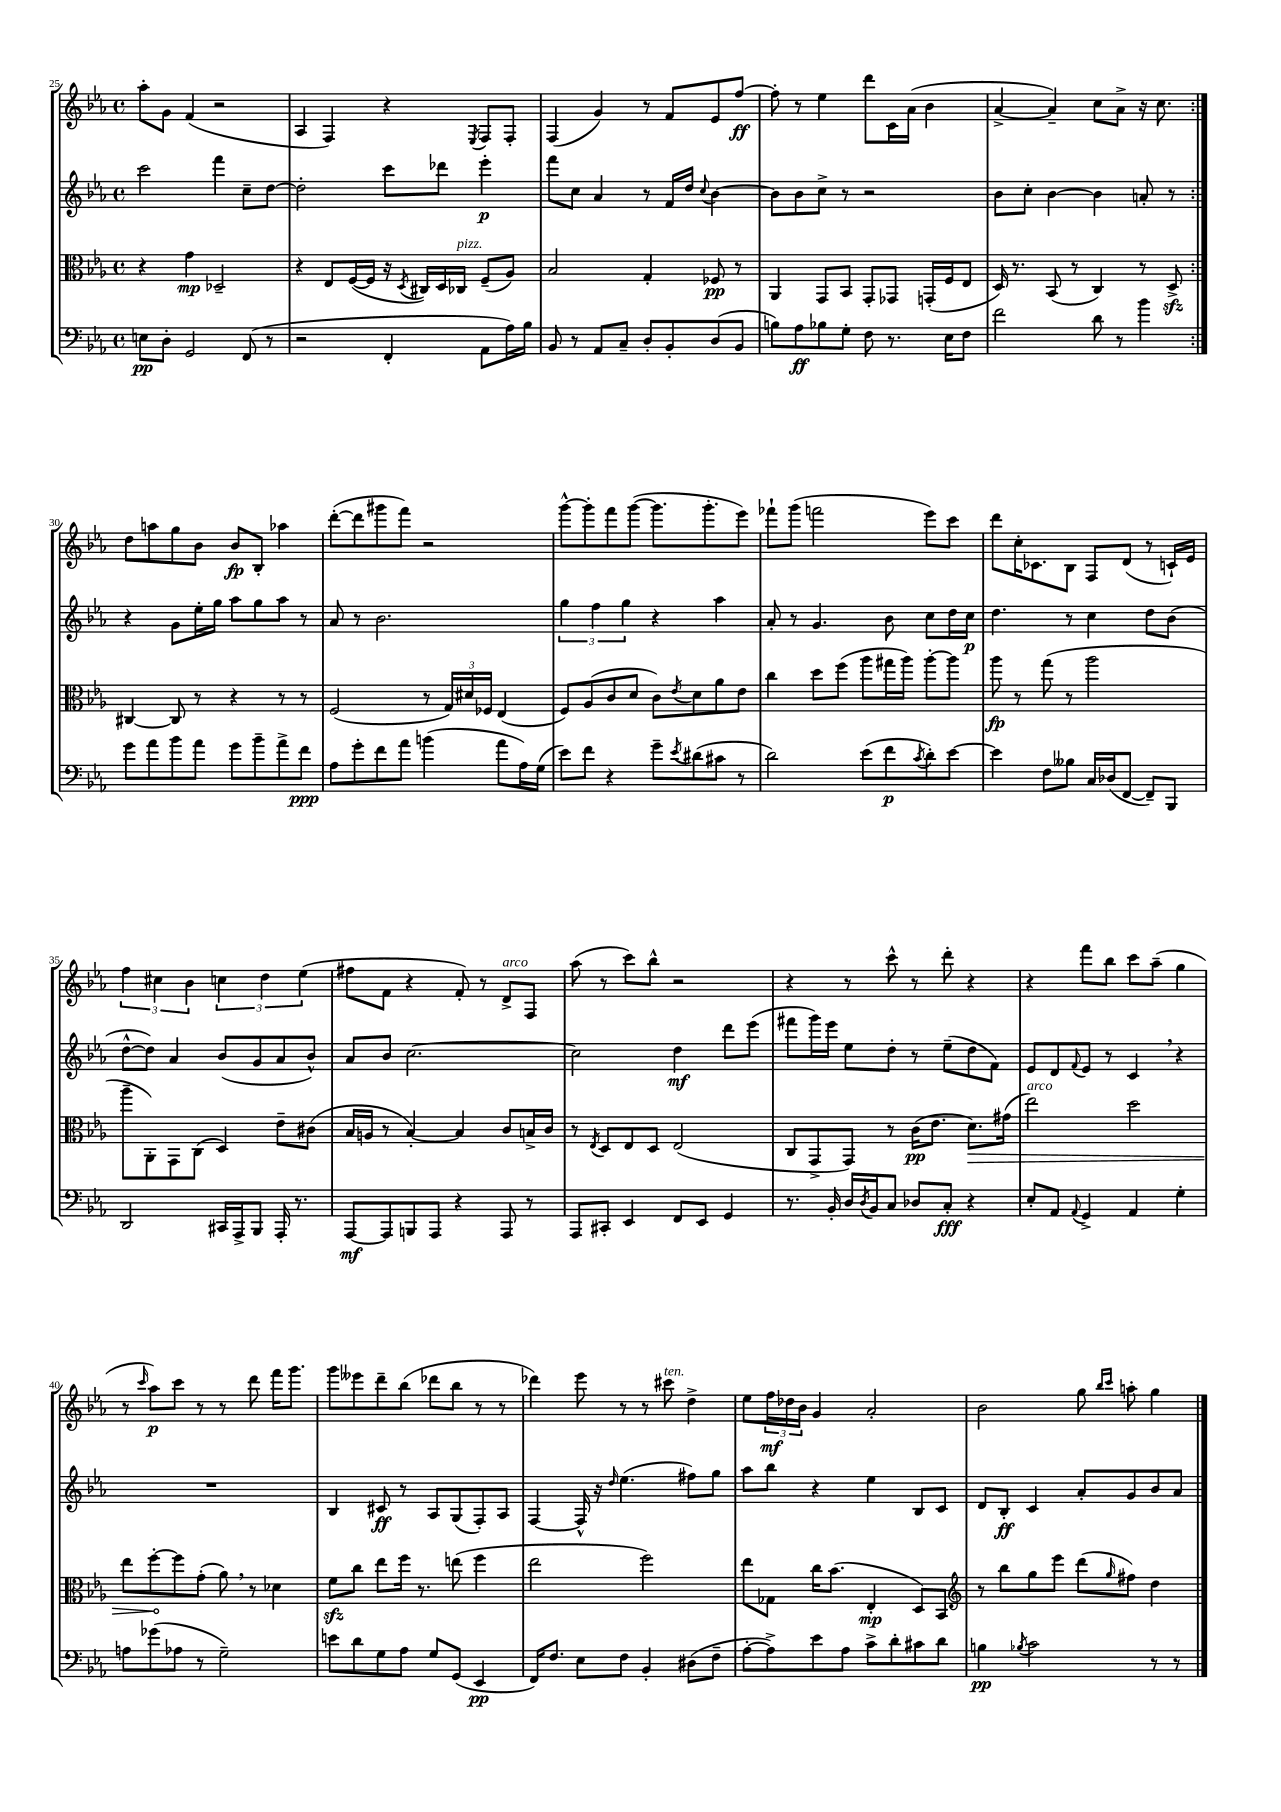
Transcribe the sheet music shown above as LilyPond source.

<<
\new StaffGroup <<
\new Staff = "s0" {
    \clef treble \key ees \major \defaultTimeSignature \time 4/4
    \repeat volta 2 { aes''8-. g'8 f'4( r2 |
    aes4 f4) r4 \acciaccatura { ees8 } f8 f8-. |
    f4( g'4) r8 f'8 ees'8 f''8~\ff |
    f''8-. r8 ees''4 d'''8 c'16 aes'16( bes'4 |
    aes'4~-> aes'4--) c''8 aes'8-> r16 c''8. | }
    d''8 a''8 g''8 bes'8 bes'8\fp bes8-. aes''4 |
    d'''8~-.( d'''8 gis'''8 f'''8) r2 |
    g'''8~-^ g'''8-. f'''8 g'''8~( g'''8. g'''8.-. ees'''8) |
    fes'''8-! g'''8( f'''2 ees'''8) c'''8 |
    d'''8 c''16-. ces'8. bes8 f8 d'8( r8 c'16-!) ees'16 |
    \tuplet 3/2 { f''4 cis''4 bes'4 } \tuplet 3/2 { c''4 d''4 ees''4( } |
    fis''8 f'8 r4 f'8-.) r8 d'8->^\markup { \italic "arco" } f8 |
    aes''8( r8 c'''8) bes''8-^ r2 |
    r4 r8 c'''8-^ r8 d'''8-. r4 |
    r4 f'''8 bes''8 c'''8 aes''8--( g''4 |
    r8 \grace { c'''16 } aes''8\p) c'''8 r8 r8 d'''8 f'''16 g'''8. |
    g'''8 eeses'''8 d'''8-- bes''8( des'''8 bes''8 r8 r8 |
    des'''4) ees'''8 r8 r8 cis'''8^\markup { \italic "ten." } d''4-> |
    ees''8 \tuplet 3/2 { f''16\mf des''16 bes'16 } g'4 aes'2-. |
    bes'2 g''8 \grace { bes''16 c'''16 } a''8-. g''4 \bar "|." |
}
\new Staff = "s1" {
    \clef treble \key ees \major \defaultTimeSignature \time 4/4
    \repeat volta 2 { c'''2 f'''4 c''8-- d''8~ |
    d''2-. c'''8 des'''8 ees'''4-.\p |
    f'''8 c''8 aes'4 r8 f'16 d''16 \appoggiatura { c''8 } bes'4~ |
    bes'8 bes'8 c''8-> r8 r2 |
    bes'8 c''8-. bes'4~ bes'4 a'8-. r8 | }
    r4 g'8 ees''16-. g''16 aes''8 g''8 aes''8 r8 |
    aes'8 r8 bes'2. |
    \tuplet 3/2 { g''4 f''4 g''4 } r4 aes''4 |
    aes'8-. r8 g'4. bes'8 c''8 d''16 c''16\p |
    d''4. r8 c''4 d''8 bes'8( |
    d''8~-^ d''8) aes'4 bes'8( g'8 aes'8 bes'8-^) |
    aes'8 bes'8 c''2.~ |
    c''2 d''4\mf d'''8 ees'''8( |
    fis'''8 g'''16) ees'''16 ees''8 d''8-. r8 ees''8--( d''8 f'8) |
    ees'8 d'8 \appoggiatura { f'8 } ees'8 r8 c'4 \breathe r4 |
    R1 |
    bes4 cis'8\ff r8 aes8 g8( f8-.) aes8 |
    f4~ f16-^ r16 \grace { d''16 } ees''4.( fis''8) g''8 |
    aes''8 bes''8 r4 ees''4 bes8 c'8 |
    d'8 bes8-.\ff c'4 aes'8-. g'8 bes'8 aes'8 \bar "|." |
}
\new Staff = "s2" {
    \clef alto \key ees \major \defaultTimeSignature \time 4/4
    \repeat volta 2 { r4 g'4\mp des2-- |
    r4 ees8 f16~( f16 r16 \acciaccatura { d8 } cis16) d16 ces16^\markup { \italic "pizz." } f8--( aes8) |
    bes2 g4-. fes8\pp r8 |
    aes,4 g,8 bes,8 g,8-. ges,8 g,16-.( f16 ees8 |
    d16) r8. bes,8( r8 c4) r8 d8->\sfz | }
    cis4~ cis8 r8 r4 r8 r8 |
    f2( r8 \tuplet 3/2 { g16) dis'16 fes16 } ees4( |
    f8) aes8( c'8 d'8 c'8) \acciaccatura { ees'8 } d'8 aes'8 ees'8 |
    c''4 d''8 f''8( aes''8 gis''16 aes''16) aes''8~-. aes''8 |
    aes''8\fp r8 g''8( r8 aes''2 |
    aes''8-- aes,8-.) g,8 c8( d4) ees'8-- cis'8( |
    bes16 a16 r8 bes4~-.) bes4 c'8 b16-> c'16 |
    r8 \acciaccatura { ees8 } d8 ees8 d8 ees2( |
    c8 g,8-> g,8) r8 c'16\pp( ees'8. \once \override Hairpin.circled-tip = ##t d'8.\>) gis'16( |
    ees''2^\markup { \italic "arco" }) d''2 |
    ees''8 f''8~-.\! f''8 g'8-.( aes'8) \breathe r8 des'4 |
    f'8\sfz c''8 ees''8 f''16 r8. e''8( f''4 |
    ees''2 f''2) |
    ees''8 ges8 c''16 bes'8.( ees4-.\mp d8) bes,8 |
    \clef treble r8 bes''8 g''8 ees'''8 d'''8( \grace { g''16 } fis''8) d''4 \bar "|." |
}
\new Staff = "s3" {
    \clef bass \key ees \major \defaultTimeSignature \time 4/4
    \repeat volta 2 { e8\pp d8-. g,2 f,8( r8 |
    r2 f,4-. aes,8 aes16) bes16 |
    bes,8 r8 aes,8 c8-- d8-. bes,8-. d8( bes,8 |
    b8) aes8\ff bes8 g8-. f8 r8. ees16 f8 |
    f'2 d'8 r8 bes'4 | }
    g'8 aes'8 bes'8 aes'8 g'8 bes'8-- aes'8-> f'8\ppp |
    aes8 g'8-. f'8 aes'8 b'4( aes'8 aes16) g16( |
    ees'8) f'8 r4 g'8-- \acciaccatura { ees'8 } dis'8( cis'8 r8 |
    d'2) ees'8( f'8\p \acciaccatura { c'8 } d'8-.) ees'8~ |
    ees'4 f8 beses8 c16 des16( f,8~ f,8--) bes,,8 |
    d,2 cis,16 aes,,16-> bes,,8 aes,,16-. r8. |
    aes,,8~\mf aes,,8 b,,8 aes,,8 r4 aes,,8 r8 |
    aes,,8 cis,8-. ees,4 f,8 ees,8 g,4 |
    r8. bes,16-. d16 \acciaccatura { d8 } bes,16 c8 des8 c8-.\fff r4 |
    ees8-. aes,8 \appoggiatura { aes,8 } g,4-> aes,4 g4-. |
    a8 ges'8( aes8 r8 g2--) |
    e'8 d'8 g8 aes8 g8 g,8( ees,4\pp |
    f,16) f8. ees8 f8 bes,4-. dis8( f8-- |
    aes8~-. aes8->) ees'8 aes8 c'8-> d'8-. cis'8 d'8 |
    b4\pp \acciaccatura { bes8 } c'2 r8 r8 \bar "|." |
}
>>
>>
\layout { \context { \Score currentBarNumber = #25 } }
